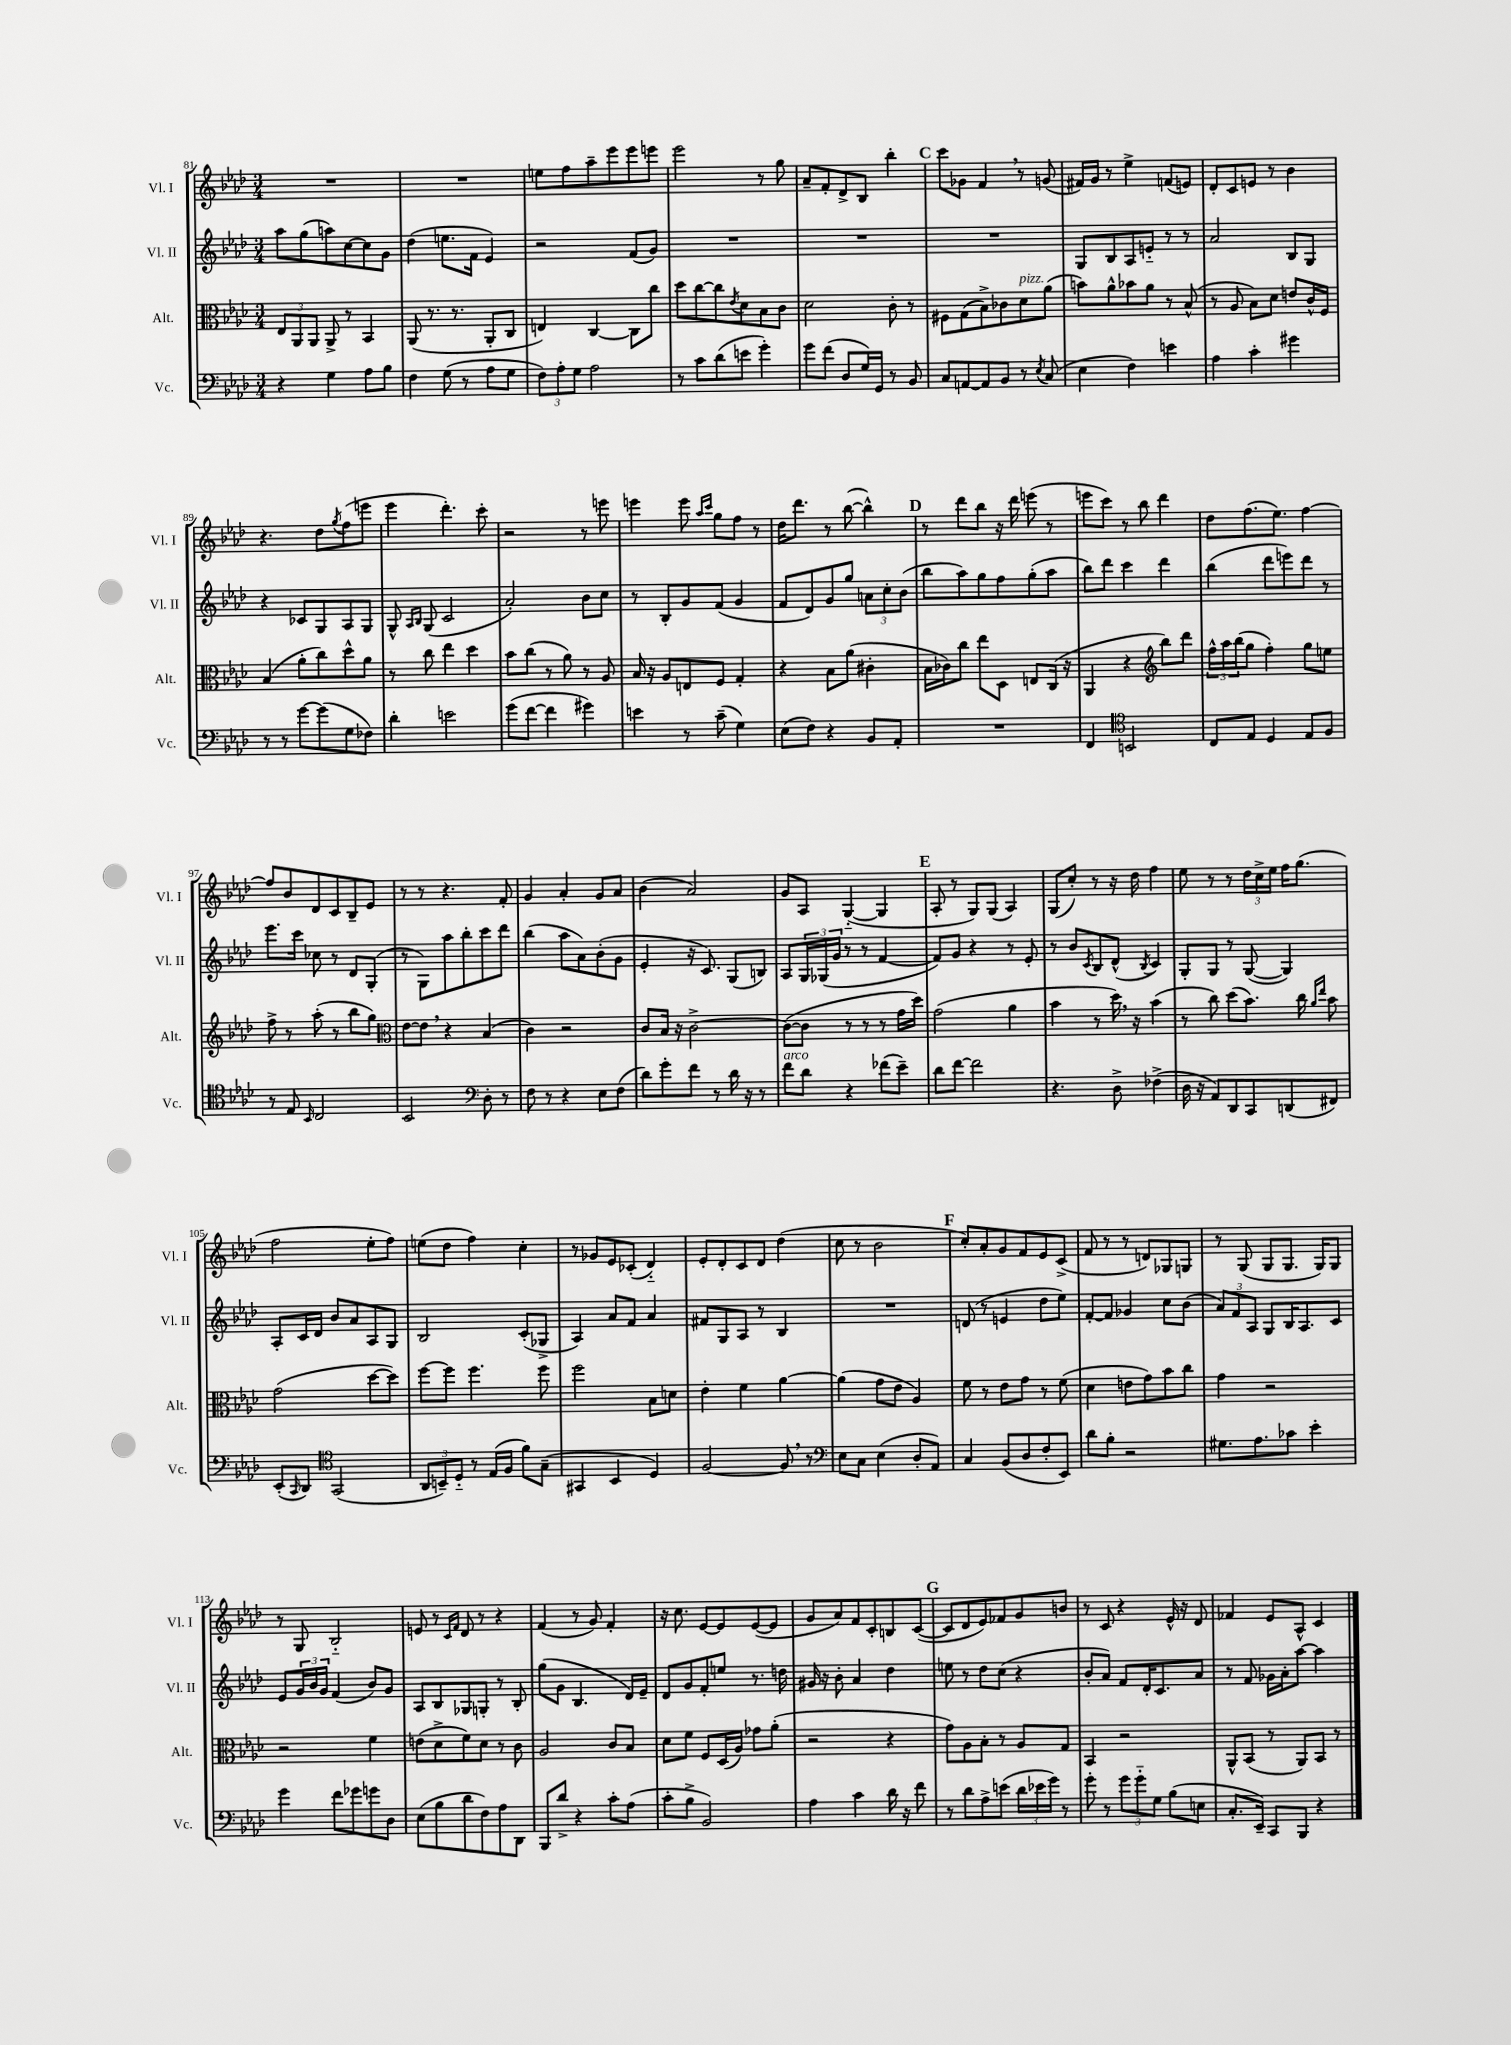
<<
\new StaffGroup <<
\new Staff = "s0" \with { instrumentName = "Vl. I" shortInstrumentName = "Vl. I" } {
    \clef treble \key aes \major \numericTimeSignature \time 3/4
    R2. |
    R2. |
    e''8 f''8 aes''8-- ees'''8 ees'''8 e'''8 |
    ees'''2 r8 g''8 |
    aes'8-- f'8-. des'8-> bes8 bes''4-. |
    \mark \markup { \bold "C" } c'''8 ges'8 f'4 \breathe r8 g'8( |
    fis'16) g'16 r8 ees''4-> f'8( e'8) |
    des'8-. c'8 e'8 r8 bes'4 |
    r4. des''8 \acciaccatura { g''8 } f''8( e'''8 |
    ees'''4 des'''4.-.) c'''8-. |
    r2 r8 e'''8 |
    e'''4 e'''8 \grace { aes''16 c'''16 } g''8 f''8 r8 |
    des''16 des'''8. r8 bes''8~( bes''4-^) |
    \mark \markup { \bold "D" } r8 des'''8 bes''8 r16 des'''16 e'''8( r8 |
    e'''8 c'''8) r8 bes''8 des'''4 |
    des''8 f''8.( ees''8.) f''4~ |
    f''8 bes'8 des'8 c'8 bes8-- ees'8 |
    r8 r8 r4. f'8-. |
    g'4 aes'4-. g'8 aes'8 |
    bes'4( aes'2) |
    g'8 aes8 g4~-_( g4 |
    \mark \markup { \bold "E" } aes8-. r8 g8) g8( aes4) |
    g8( c''8-.) r8 r16 des''16 f''4 |
    ees''8 r8 r8 \tuplet 3/2 { des''16 c''16-> ees''16 } f''16 g''8.( |
    f''2 ees''8-. f''8) |
    e''8( des''8 f''4) c''4-. |
    r8 ges'8 ees'8 ces'8-.( des'4-_) |
    ees'8-. des'8-. c'8 des'8 des''4( |
    c''8 r8 bes'2 |
    \mark \markup { \bold "F" } c''8-.) aes'8-. g'8 f'8 ees'8 c'8->( |
    f'8 r8 r8 d'8) ges8 g8 |
    r8 g8( g8 g8. g16) g8 |
    r8 g8 bes2-_ |
    e'8 r8 \grace { c'16 f'16 } des'8 r8 r4 |
    f'4( r8 g'8) f'4-. |
    r16 c''8. ees'8~ ees'8 ees'8~( ees'8 |
    g'8 aes'8) f'8 c'8-. b8 c'8~( |
    \mark \markup { \bold "G" } c'8 des'8 ees'8) fes'8 g'8 b'8 |
    r8 c'8 r4 ees'16-^ r16 des'8 |
    fes'4 ees'8 aes8-^ c'4 \bar "|." |
}
\new Staff = "s1" \with { instrumentName = "Vl. II" shortInstrumentName = "Vl. II" } {
    \clef treble \key aes \major \numericTimeSignature \time 3/4
    aes''8 g''8( a''8) c''8~ c''8 g'8 |
    des''4( e''8. f'16 ees'4) |
    r2 f'8( g'8) |
    R2. |
    R2. |
    \mark \markup { \bold "C" } R2. |
    g8 bes8 aes8 e'8-_ r8 r8 |
    aes'2 bes8 g8 |
    r4 ces'8 g8 aes8 g8 |
    g8-^ \grace { aes16 bes16 } g8( c'2 |
    aes'2-.) bes'8 c''8 |
    r8 bes8-. g'8 f'8( g'4 |
    f'8 des'8) g'8 g''8 \tuplet 3/2 { a'8 c''8-. bes'8( } |
    \mark \markup { \bold "D" } bes''8 aes''8) g''8 f''8 g''8-.( aes''8 |
    bes''8) des'''8 c'''4 des'''4 |
    bes''4( des'''8 e'''8) des'''8 r8 |
    ees'''8. c'''16 ces''8 r8 des'8 g8-.( |
    r8 g8) aes''8 bes''8-. c'''8 des'''8 |
    bes''4( aes''8 aes'8) bes'8-.( g'8 |
    ees'4-. r16 c'8.) g8( b8) |
    aes8 \tuplet 3/2 { g16 ges16( g'16 } r8 r8 f'4~ |
    \mark \markup { \bold "E" } f'8) g'8 r4 r8 ees'8-. |
    r8 bes'8 \acciaccatura { c'8 } bes8 des'8-^( \acciaccatura { bes8 } c'4) |
    g8-. g8 r8 g8~( g4) |
    aes8-. c'16 des'16 bes'8 aes'8 aes8 g8 |
    bes2 c'8-.( ges8-> |
    aes4) aes'8 f'8 aes'4 |
    fis'8 g8 aes8 r8 bes4 |
    R2. |
    \mark \markup { \bold "F" } d'8( r8 e'4 des''8 ees''8) |
    f'8~-. f'8 ges'4 c''8 bes'8( |
    \tuplet 3/2 { aes'8) f'8 aes8 } g8 bes16 aes8. c'8 |
    ees'8 \tuplet 3/2 { g'16 bes'16 g'16 } f'4( bes'8) g'8 |
    aes8 bes8 ges8 g8-. r8 bes8-. |
    g''8( g'8 bes4. des'16) ees'16-- |
    des'8 g'8 f'8-. e''8 r8. d''16 |
    gis'16 r16 bes'8-. aes'4 des''4 |
    \mark \markup { \bold "G" } e''8 r8 des''8 c''8( r4 |
    bes'8-. aes'8) f'8 des'16-. c'8. aes'8 |
    r8 f'8 ges'16 aes'16-. aes''8~ aes''4 \bar "|." |
}
\new Staff = "s2" \with { instrumentName = "Alt." shortInstrumentName = "Alt." } {
    \clef alto \key aes \major \numericTimeSignature \time 3/4
    \tuplet 3/2 { ees8 aes,8 aes,8 } aes,8-> r8 bes,4 |
    aes,8( r8. r8. aes,8-. c8 |
    e4) c4~ c8 c''8 |
    des''8 c''8~ c''8 \acciaccatura { ees'8 } des'8 bes8 c'8 |
    des'2 c'8-. r8 |
    \mark \markup { \bold "C" } fis8 g8( bes8->) ces'8 des'8^\markup { \italic "pizz." } aes'8( |
    b'8) aes'8-^ bes'8 aes'8 r8 bes8-^( |
    r8 aes8 bes8) des'8 e'8 c'16-^ f16 |
    bes4( aes'8-. c''8) des''8-^ aes'8 |
    r8 c''8 ees''4 des''4 |
    bes'8 c''8( r8 aes'8) r8 aes8 |
    bes16 r16 aes8 e8 f8 g4-. |
    r4 bes8 aes'8( cis'4-. |
    \mark \markup { \bold "D" } bes16 ces'16) c''8 ees''8 des8 e8 c16( r16 |
    aes,4 r4 \clef treble bes''8) des'''8 |
    \tuplet 3/2 { f''16-^ aes''16 bes''16( } g''8 f''4-.) g''8 e''8 |
    f''8-> r8 aes''8-.( r8 bes''8 g''8) |
    \clef alto ees'8~ ees'8 \breathe r4 bes4( |
    c'4) r2 |
    c'8 bes16 r16 c'2~-> |
    c'8~( c'8 r8 r8 r8 g'16 des''16) |
    \mark \markup { \bold "E" } g'2( aes'4 |
    bes'4 r8 des''16) \breathe r16 bes'4( |
    r8 c''8) des''8( bes'8.) c''16 \grace { aes'16 ees''16 } bes'8 |
    g'2( des''8~ des''8) |
    f''8~ f''8 f''4. f''8 |
    f''2 bes8 d'8 |
    ees'4-. f'4 aes'4~ |
    aes'4( g'8 ees'8 aes4) |
    \mark \markup { \bold "F" } f'8 r8 ees'8 g'8 r8 f'8( |
    des'4 e'8 g'8) bes'8 c''8 |
    g'4 r2 |
    r2 f'4 |
    e'8( des'8-> f'8) des'8 r8 c'8 |
    aes2 c'8 bes8 |
    des'8 f'8 f8 des16( aes16) ges'8 aes'8-.( |
    r2 r4 |
    \mark \markup { \bold "G" } g'8) aes8 bes8-. r8 aes8 g8 |
    bes,4 r2 |
    aes,8-^ bes,8( r8 aes,8) bes,8 r8 \bar "|." |
}
\new Staff = "s3" \with { instrumentName = "Vc." shortInstrumentName = "Vc." } {
    \clef bass \key aes \major \numericTimeSignature \time 3/4
    r4 g4 aes8 bes8 |
    f4 g8( r8 aes8 g8 |
    \tuplet 3/2 { f8) aes8-. g8 } aes2 |
    r8 c'8 des'8( e'8 g'4-.) |
    g'8 f'8( des8 g16) g,16 r8 bes,8 |
    \mark \markup { \bold "C" } c8 a,8~ a,8 bes,8 r8 \acciaccatura { ees8 } c8( |
    ees4 f4) e'4 |
    aes4 c'4-. gis'4 |
    r8 r8 g'8~ g'8( g8 fes8) |
    des'4-. e'2 |
    g'8( f'8~ f'4 gis'4) |
    e'4 r8 c'8--( g4) |
    ees8( f8) r4 bes,8 aes,8-. |
    \mark \markup { \bold "D" } R2. |
    f,4 \clef tenor b,2 |
    c8 ees8 des4 ees8 f8 |
    r8 ees8 \grace { bes,16 } c2 |
    bes,2 \clef bass des8-. r8 |
    f8 r8 r4 ees8 f8( |
    des'8) g'8-. f'8 r8 des'16 r16 r8 |
    f'8^\markup { \italic "arco" } des'8 r4 fes'8( ees'8--) |
    \mark \markup { \bold "E" } des'8 f'8~ f'2 |
    r4. des8-> fes4->( |
    des16 r16 aes,8) des,8 c,8 d,8( fis,8) |
    ees,8-.( \grace { c,16 } des,8) \clef tenor g,2( |
    \tuplet 3/2 { aes,8 b,8--) des8-_ } r8 ees16( f16 f'8) g8--( |
    gis,4 bes,4 des4) |
    f2~ f8 \breathe r8 |
    \clef bass ees8 c8 ees4( des8-. aes,8) |
    \mark \markup { \bold "F" } c4 bes,8( des8 f8-. ees,8) |
    des'8 bes8-. r2 |
    gis8. aes8. ces'8 ees'4-. |
    g'4 f'8 ges'8 g'8 des8 |
    ees8( bes8 des'8 f8) aes8 des,8 |
    bes,,8 des'8-> r4 c'8-. aes8( |
    c'8-. bes8-> bes,2) |
    aes4 c'4 des'16 r16 f'8 |
    \mark \markup { \bold "G" } r8 des'8 aes8-> e'8( \tuplet 3/2 { des'16 ees'16 g'16) } r8 |
    g'8-. r8 \tuplet 3/2 { g'8 g'8-_ g8 } bes8( e8 |
    c8.-. ees,16--) c,8 bes,,8 r4 \bar "|." |
}
>>
>>
\layout { \context { \Score currentBarNumber = #81 } }
